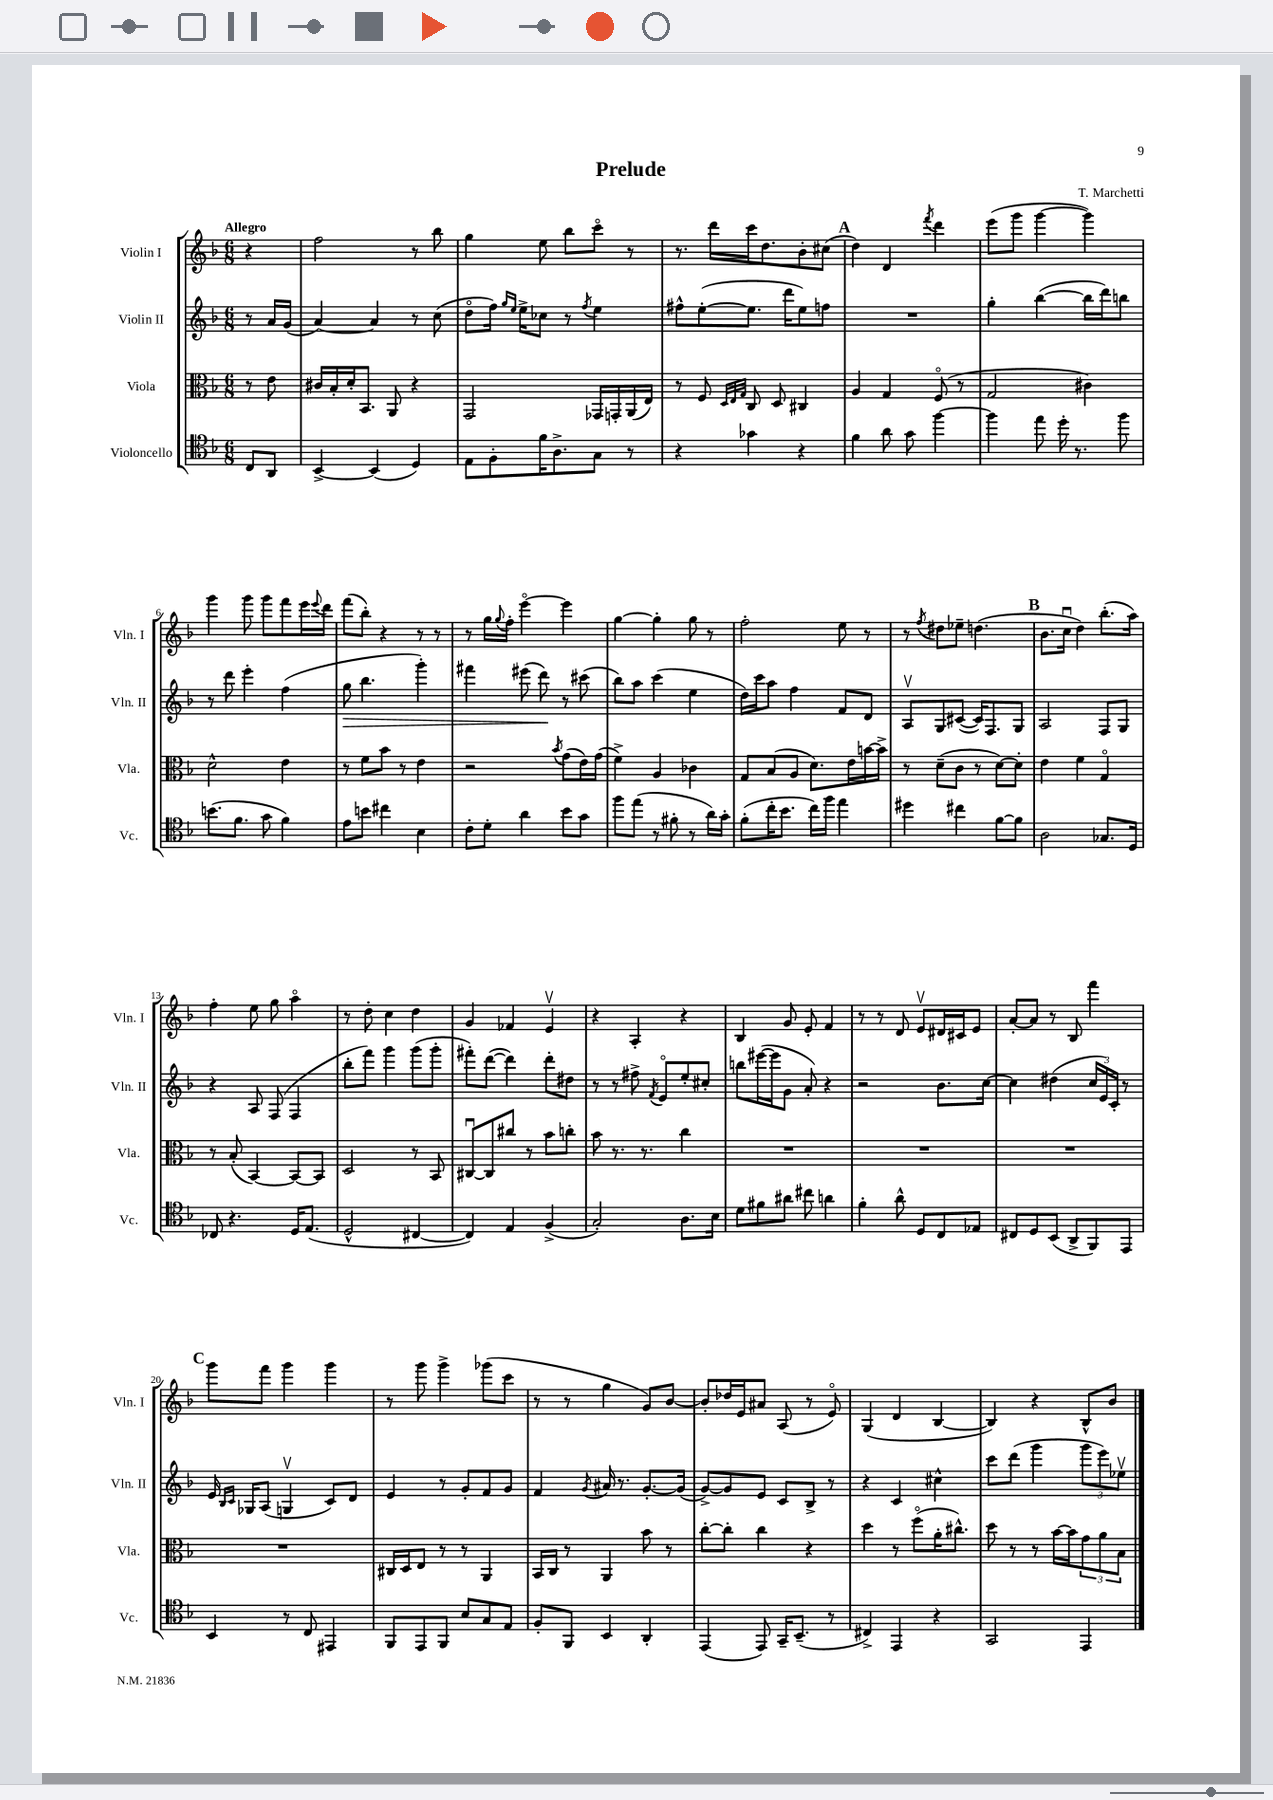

**kern	**kern	**kern	**kern
*staff4	*staff3	*staff2	*staff1
*clefC4	*clefC3	*clefG2	*clefG2
*k[b-]	*k[b-]	*k[b-]	*k[b-]
*M6/8	*M6/8	*M6/8	*M6/8
8C/L	8r	8r	4r
8AA/J	8e\	16a/LL	.
.	.	(16g/JJ	.
=	=	=	=
[4BB-^/	16c#/LL	[4a/)	2ff\
.	16B-'/	.	.
.	16d'/J	.	.
.	8.BB-/J	.	.
(4BB-/]	.	4a/]	.
.	8AA/	.	.
4D/)	4r	8r	8r
.	.	(8cc\	8bb-\
=	=	=	=
8E\L	2GG/	8ddo\L	4gg\
8F'\	.	16ff\Jk)	.
.	.	16qqgg/LL	.
.	.	16qqee/JJ	.
.	.	16ee^\LK	.
16f\K	.	8cc-\J	8ee\
8.A^\	.	.	.
.	.	8r	8bb-\L
.	.	8qff/	.
8G\J	16GG-/LL	4ee\	8ccco\J
.	16GG'/	.	.
8r	(16AA/	.	8r
.	16E/JJ)	.	.
=	=	=	=
4r	8r	8ff#^^\L	8.r
.	8F/	([8ee'\	.
.	.	.	16ddd\LL
.	32qqD/LLL	.	.
.	32qqE/	.	.
.	32qqG/JJJ	.	.
4g-\	8C/	8.ee\]J	16ccc\J
.	.	.	8.dd\
.	8D/	.	.
.	.	16ddd\LK	.
4r	4C#/	8ee\)	8b-'\
.	.	8ff\J	(8cc#\J
=	=	=	=
4f\	4A/	2.r	4dd\)
8a\	4G/	.	4d/
8g\	.	.	.
.	.	.	8qfff/
[4ff\	(8Fo/	.	4ddd\
.	8r	.	.
=	=	=	=
4ff\]	2G/	4gg'\	(8eee\L
.	.	.	8ggg\J
8ee\	.	([4bb-\	[4ggg\
16dd'\	.	.	.
8.r	.	.	.
.	4c#\)	16bb-\]LL	4ggg\])
.	.	16ddd\J)	.
8ff\	.	8bb\J	.
=	=	=	=
(8.b\L	2d^^\	8r	4ggg\
.	.	8ddd\	.
8.f\J	.	.	.
.	.	4eee'\	8ggg\
8g\	.	.	8ggg\L
4f\)	4e\	(4ff\	8fff\
.	.	.	16eee\L
.	.	.	8qqeee/
.	.	.	16ddd\JJ
=	=	=	=
8e\L	8r	8gg\	(8fff\L
8b\J	8f\L	4.bb-\	8bb-'\J)
4cc#\	8b-\J	.	4r
.	8r	.	.
4B-\	4e\	4ggg'\)	8r
.	.	.	8r
=	=	=	=
8c'\L	2r	4fff#\	8r
8d'\J	.	.	16gg\LL
.	.	.	8qqgg/
.	.	.	16ff'\JJ
4a\	.	(8eee#\	[4eeeo\
.	.	8ddd\)	.
.	8qb-/	.	.
8b-\L	(8g\L	8r	4eee\]
8g\J	16e\L)	(8ccc#\	.
.	(16g\JJ	.	.
=	=	=	=
8ff\L	4f^\)	8bb-\L)	[4gg\
(8ee\J	.	8aa\J	.
8r	4A/	(4ccc\	4gg'\]
8f#'\	.	.	.
8r	4c-\	4ee\	8gg\
16a\LL)	.	.	8r
16g'\JJ	.	.	.
=	=	=	=
(8f'\L	8G/L	16dd\LL)	2ff'\
.	.	16ccc\J	.
16cc'\K	(8B-/	8aa\J	.
8.b-\J	.	.	.
.	8A/J	4ff\	.
16cc\LL)	8.d\L)	.	.
16ff\JJ	.	.	.
4ee\	.	8f/L	8ee\
.	16e\L	.	.
.	[16b\	8d/J	8r
.	16b^\]JJ	.	.
=	=	=	=
4dd#\	8r	8Av/L	8r
.	.	.	8qff/
.	(8d~\L	8G/	8dd#\L
4cc#\	8c\J	([8c#/J	8ee-~\J
.	8r	16c#/]LK)	(4.dd\
.	.	8.F/	.
[8f\L	[8d\L)	.	.
8f\]J	8d'\]J	8G/J	.
=	=	=	=
2A\	4e\	2A/	8.b-\L
.	.	.	16ccu\Jk
.	4f\	.	4dd\)
8.G-/L	4Go/	8F/L	(8.bb-'\L
.	.	8G/J	.
16D/Jk	.	.	16aa\Jk)
=	=	=	=
8C-/	8r	4r	4ff'\
4.r	(8B-'/	.	.
.	[4BB-/)	8A/	8ee\
.	.	(8F/	8gg\
16D/LK	8BB-/_L	4F/	4aao\
(8.E/J	.	.	.
.	8BB-/]J	.	.
=	=	=	=
2D^^/	2D/	8bb-'\L	8r
.	.	8fff\J)	8dd'\
.	.	4ggg\	4cc\
[4C#/	8r	(8ggg\L	4dd\
.	8BB-/	8ggg'\J	.
=	=	=	=
4C#/])	[8C#u/L	8fff#'\L)	4g/
.	8C#/]	([8ddd\J	.
4E/	8cc#/J	4ddd\])	4f-/
.	8r	.	.
(4F^/	8b-\L	8ddd'\L	4ev/
.	8cc'\J	8dd#\J	.
=	=	=	=
2G'/)	8b-\	8r	4r
.	8.r	8r	.
.	.	8ff#^\	4A'/
.	8.r	.	.
.	.	8qf/	.
.	.	8eo/L	.
8.A\L	4cc\	8ee'/	4r
.	.	8cc#'/J	.
16B-\Jk	.	.	.
=	=	=	=
8d\L	2.r	8bb\L	4B-/
8f#\	.	([16eee#\L	.
.	.	16eee#\]J	.
8a#\J	.	8g\J	8g/
8cc#\	.	8a'/)	8e'/
4a\	.	4r	4f/
=	=	=	=
4f'\	2.r	2r	8r
.	.	.	8r
8a^^\	.	.	8d/
8D/L	.	.	8ev/L
8C/	.	8.b-\L	16d#/L
.	.	.	16c#/J
8E-/J	.	.	8e/J
.	.	[16cc\Jk	.
=	=	=	=
8C#/L	2.r	4cc\]	[8a'/L
8D/	.	.	8a/]J
(8BB-/J	.	(4dd#\	8r
8AA^/L	.	.	8B-/
8FF/)	.	24cc/LL	4fff\
.	.	24e/)	.
.	.	24c'/JJ	.
8EE/J	.	8r	.
=	=	=	=
4BB-/	2.r	16e/	8ggg\L
.	.	16qqB-/LL	.
.	.	16qqc/JJ	.
.	.	16G-/LK	.
.	.	(8A/J	8fff\J
8r	.	4Gv/	4ggg\
8C/	.	.	.
4EE#/	.	8c/L)	4ggg\
.	.	8d/J	.
=	=	=	=
8FF/L	16C#/LL	4e/	8r
.	16D/J	.	.
8EE/	8E/J	.	8ggg\
8FF/J	8r	8r	4ggg^\
8B-/L	8r	8g'/L	.
8G/	4AA/	8f/	(8ggg-\L
8E/J	.	8g/J	8ccc\J
=	=	=	=
8F'/L	16BB-/LL	4f/	8r
.	16C/JJ	.	.
8FF/J	8r	.	8r
.	.	8qg/	.
4BB-/	4AA/	16a#/	4gg\
.	.	8.r	.
4AA'/	8b-\	[8.g'/L	8g/L)
.	8r	.	[8b-/J
.	.	(16g/]Jk	.
=	=	=	=
(4EE/	[8cc'\L	[8g^/L)	8b-'/]L
.	8cc'\]J	8g/]	16dd-/L
.	.	.	16e/J
8EE/)	4cc\	8e/J	8a#/J
16GG~/LK	.	8c/L	(8A/
(8.BB-~/J	.	.	.
.	4r	8B-^/J	8r
8r	.	8r	8eo/)
=	=	=	=
4C#^/)	4dd\	4r	(4G/
4EE/	8r	4c/	4d/
.	(8ffo\L	.	.
4r	16a'\K	4cc#^^\	[4B-/
.	8.cc#^^\J)	.	.
=	=	=	=
2GG/	8dd\	8ccc\L	4B-/])
.	8r	(8ddd\J	.
.	8r	4ggg\	4r
.	[16b-\LL	.	.
.	16b-\]J	.	.
4EE/	12g\	12ggg\L	8B-^^/L
.	12a\	12eee\)	.
.	.	.	8b-/J
.	12B-\J	12ee-v\J	.
==	==	==	==
*-	*-	*-	*-
